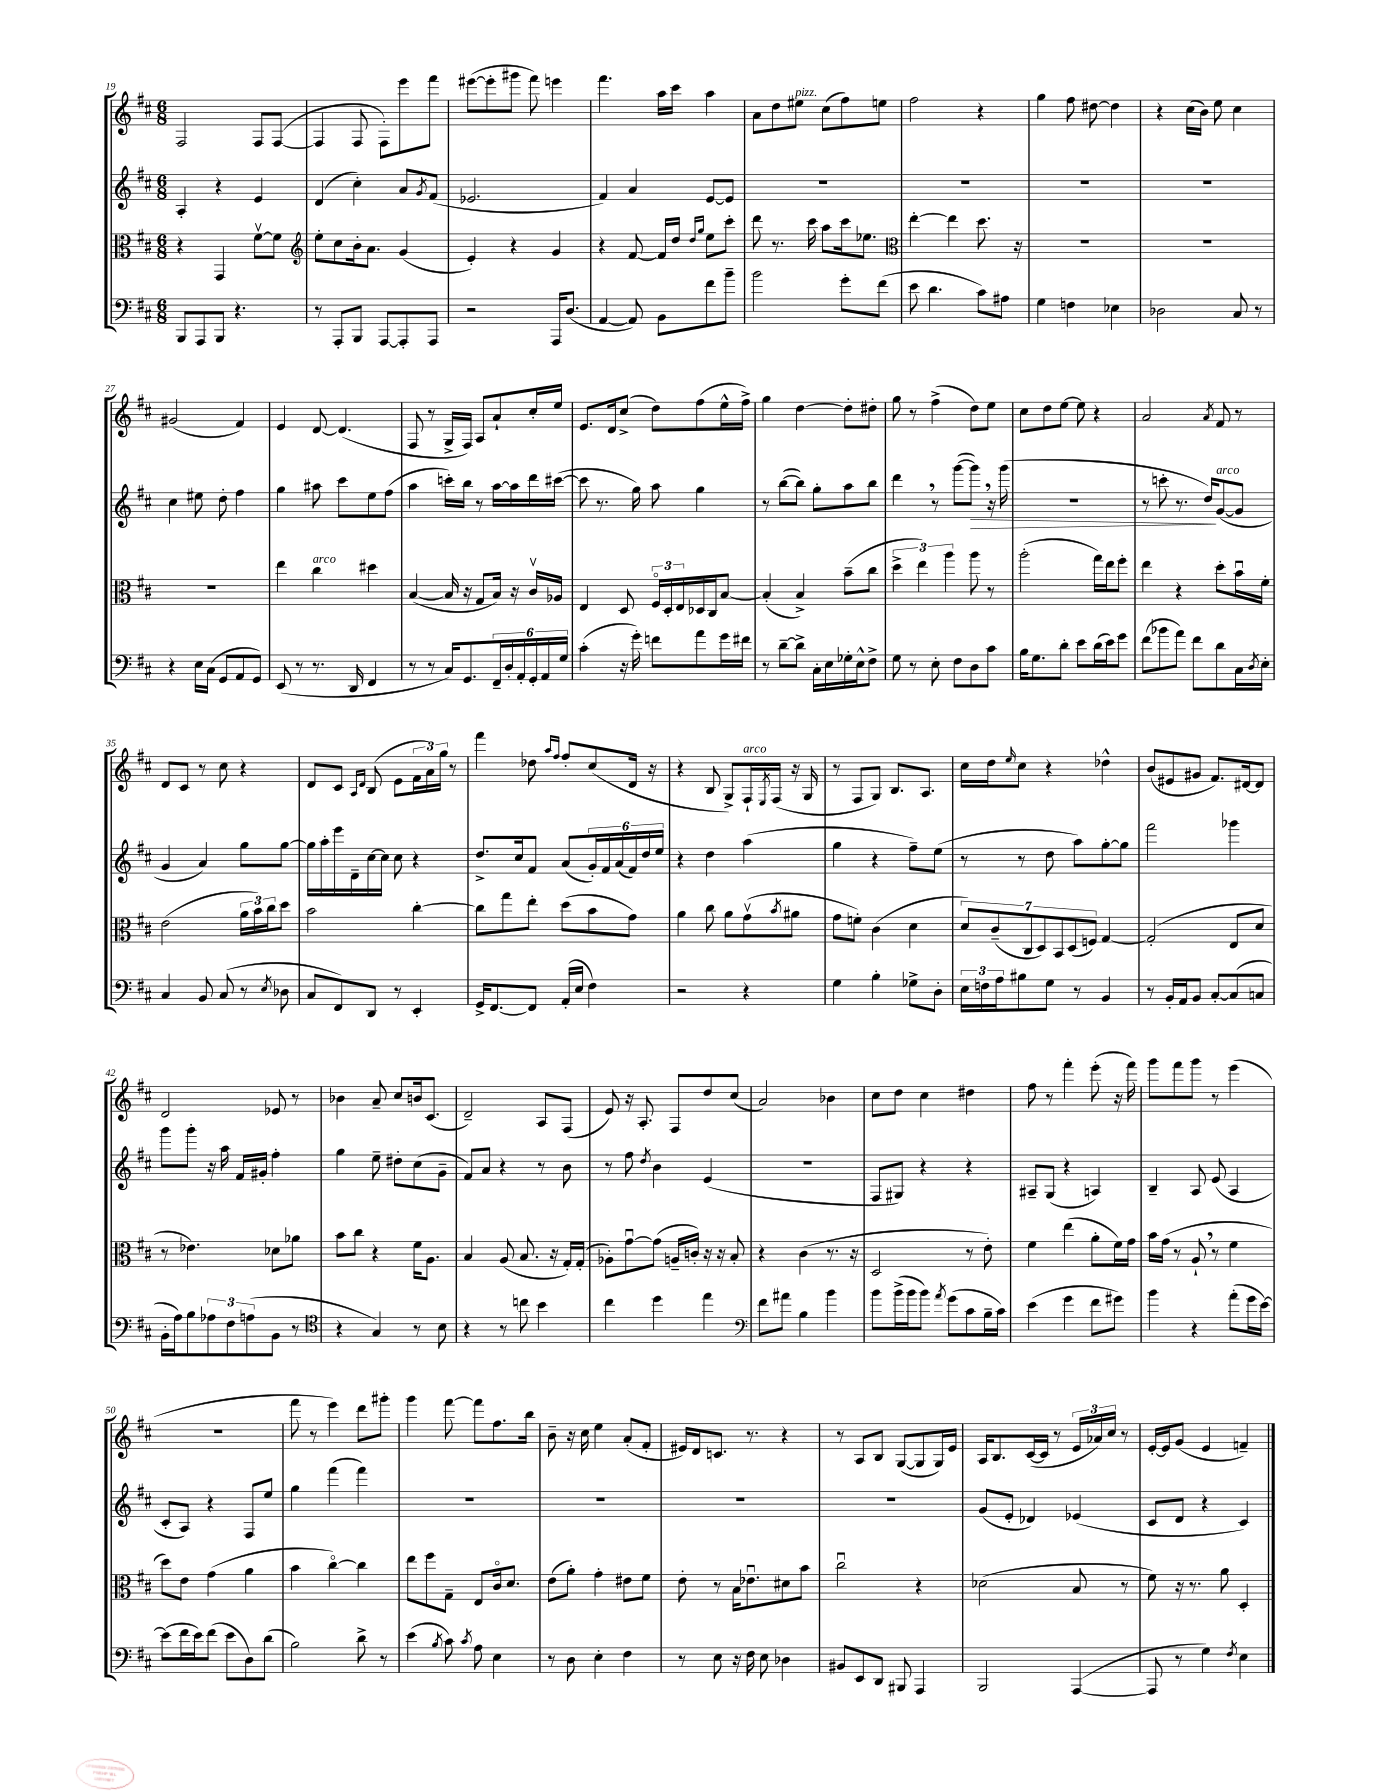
<<
\new StaffGroup <<
\new Staff = "s0" {
    \clef treble \key d \major \numericTimeSignature \time 6/8
    fis2 fis8 fis8~( |
    fis4 fis8 fis8-.) e'''8 fis'''8 |
    eis'''8~( eis'''8-. gis'''8 fis'''8) e'''4 |
    fis'''4. a''16 cis'''16 a''4 |
    a'8 d''8 eis''8^\markup { \italic "pizz." } cis''8( fis''8) e''8 |
    fis''2 r4 |
    g''4 fis''8 dis''8~ dis''4 |
    r4 cis''16( b'16) e''8 cis''4 |
    gis'2( fis'4) |
    e'4 d'8~ d'4.( |
    fis8 r8 g16-> fis16) a8 a'8-! cis''16-. e''16 |
    e'8. d'16 cis''8->( d''8) fis''8( e''16-^ fis''16->) |
    g''4 d''4~ d''8-. dis''8-. |
    g''8 r8 fis''4->( d''8) e''8 |
    cis''8 d''8 e''8~ e''8 r4 |
    a'2 \acciaccatura { a'8 } fis'8 r8 |
    d'8 cis'8 r8 cis''8 r4 |
    d'8 cis'8 \grace { a16 d'16 } b8( e'8 \tuplet 3/2 { fis'16 a'16) g''16 } r8 |
    fis'''4 des''8 \grace { a''16 fis''16 } fis''8-. cis''8( d'16 r16 |
    r4 b8 g8->) fis16-!^\markup { \italic "arco" } \acciaccatura { e8 } fis16( r16 g16 |
    r8 fis8 g8) b8. a8. |
    cis''16 d''16 \grace { e''16 } cis''8 r4 des''4-^ |
    b'8( eis'8 gis'8 fis'8.) dis'16~ dis'8 |
    d'2 ees'8 r8 |
    bes'4 a'8-- cis''8 b'16 cis'8.( |
    d'2--) a8 fis8( |
    e'8) r16 a8.-. fis8 d''8 cis''8( |
    a'2) bes'4 |
    cis''8 d''8 cis''4 dis''4 |
    fis''8 r8 fis'''4-. e'''8-.( r16 fis'''16) |
    g'''8 fis'''8 g'''8 r8 e'''4( |
    r2. |
    fis'''8 r8 e'''4) d'''8 gis'''8-. |
    g'''4 fis'''8~ fis'''8 fis''8. b''16 |
    b'8-- r16 cis''16 e''4 a'8-.( fis'8-. |
    eis'16) d'16 c'8. r8. r4 |
    r8 a8 b8 g8~( g8 g16) e'16 |
    a16 b8. cis'16~( cis'16 r8 \tuplet 3/2 { e'16 aes'16) cis''16 } r8 |
    e'16~-. e'16 g'8( e'4 f'4--) \bar "|." |
}
\new Staff = "s1" {
    \clef treble \key d \major \numericTimeSignature \time 6/8
    a4-. r4 e'4 |
    d'4( cis''4-.) a'8 \acciaccatura { g'8 } fis'8( |
    ees'2. |
    fis'4) a'4 e'8~ e'8 |
    R2. |
    R2. |
    R2. |
    R2. |
    cis''4 eis''8 d''8-. fis''4 |
    g''4 ais''8 cis'''8 e''8 fis''8( |
    a''4 c'''16-.) b''16 r8 a''16~ a''16 d'''16 cis'''16~( |
    cis'''8 r8. g''16) a''8 g''4 |
    r8 b''8~( b''8) g''8-. a''8 b''8 |
    d'''4 \breathe r8 g'''8~( g'''8\>) \breathe r16 g'''16( |
    R2. |
    r8 c'''8-. r8. d''16\!) g'8~^\markup { \italic "arco" }( g'8 |
    g'4 a'4) g''8 g''8~ |
    g''16 a''16-. e'''16 d'16-- cis''16~ cis''16 cis''8 r4 |
    d''8.-> cis''16 fis'8 a'8( \tuplet 6/4 { g'16-.) fis'16 a'16( fis'16) d''16 e''16 } |
    r4 d''4 a''4( |
    g''4 r4 fis''8--) e''8( |
    r8 r8 d''8 a''8) g''8~-. g''8 |
    fis'''2 ges'''4 |
    g'''8 g'''8-. r16 a''16 fis'16 gis'16-. fis''4-. |
    g''4 e''8-- dis''8-. cis''8( g'8-- |
    fis'8) a'8 r4 r8 b'8 |
    r8 fis''8 \acciaccatura { d''8 } b'4 e'4( |
    R2. |
    fis8 gis8) r4 r4 |
    ais8-- g8( r4 a4) |
    b4-- a8 e'8( a4 |
    cis'8-. a8) r4 fis8 e''8 |
    g''4 fis'''4( fis'''4) |
    R2. |
    R2. |
    R2. |
    R2. |
    g'8( e'8-. des'4) ees'4( |
    cis'8 d'8 r4 cis'4) \bar "|." |
}
\new Staff = "s2" {
    \clef alto \key d \major \numericTimeSignature \time 6/8
    r4 g,4 fis'8~\upbow fis'8 |
    \clef treble e''8-. cis''8 b'16-. a'8. g'4( |
    e'4-.) r4 g'4 |
    r4 fis'8~ fis'16 d''16 \grace { d''16 g''16 } e''8 cis'''8-. |
    d'''8 r8. cis'''16 a''8 cis'''16 ees''8. |
    \clef alto e''4~-. e''4 d''8. r16 |
    R2. |
    R2. |
    R2. |
    e''4 cis''4^\markup { \italic "arco" } dis''4 |
    b4~( b16 r16 g8 b16) r16 cis'16\upbow aes16 |
    e4 d8 \tuplet 3/2 { fis16\flageolet d16-. e16 } des16 cis16 b8~ |
    b4-.( b4->) b'8--( cis''8 |
    \tuplet 3/2 { d''4-> e''4) a''4 } a''8 r8 |
    a''2-.( g''16) e''16 fis''8-. |
    e''4 r4 d''8-. b'16\downbow fis'16-. |
    e'2( \tuplet 3/2 { a'16 b'16) cis''16 } d''8 |
    b'2 cis''4~-. |
    cis''8 g''8 e''8-. d''8( b'8 g'8) |
    a'4 cis''8 a'8 g'8\upbow( \acciaccatura { b'8 } ais'8 |
    g'8 f'8-.) cis'4( d'4 |
    \tuplet 7/4 { d'8) cis'8--( cis8 d8) b,8 d8( f8) } g4~ |
    g2-.( e8 d'8 |
    r8 ees'4.) des'8 aes'8 |
    b'8 cis''8 r4 fis'16 a8. |
    b4 a8( b8. r16 g16-.) g16-.( |
    aes8-.) g'8~\downbow g'8( a16-- c'16-.) r16 r16 b8-. |
    r4 cis'4( r8. r16 |
    d2 r8 e'8-.) |
    fis'4 e''4( a'8-. fis'16) g'16 |
    b'16 g'16( r8 a8-! \breathe r8 fis'4 |
    d''8) e'8 g'4( a'4 |
    b'4 cis''4~\flageolet) cis''4 |
    e''8 fis''8 g8-- e8 cis'16\flageolet d'8. |
    e'8( a'8-.) g'4-. eis'8 fis'8 |
    e'8-. r8 b16 ees'8.\downbow dis'8 b'8 |
    cis''2\downbow r4 |
    des'2( b8 r8 |
    fis'8) r16 r8. a'8 d4-. \bar "|." |
}
\new Staff = "s3" {
    \clef bass \key d \major \numericTimeSignature \time 6/8
    b,,8 a,,8 b,,8 r4. |
    r8 a,,8-. b,,8 a,,8~ a,,8-. a,,8 |
    r2 a,,16 d8.( |
    a,4~ a,8) b,8 fis'8 b'8-- |
    b'2 g'8-. fis'8( |
    e'8 d'4. cis'8) ais8 |
    g4 f4 ees4 |
    des2 cis8 r8 |
    r4 e16 cis16( g,8 a,8 g,8) |
    e,8( r8 r8. d,16 fis,4 |
    r8 r8 cis16) g,8. \tuplet 6/4 { fis,16-- d16-. a,16-. g,16-. a,16 g16 } |
    cis'4-.( r16 g'16-.) f'8 a'8 g'16 fis'16 |
    r8 d'8~-- d'8-> cis16-. e16 ges16-. e16-^ fis8-> |
    g8 r8 e8-. fis8 d8 cis'8 |
    b16 g8. d'8-. e'8 d'16( e'16) g'8 |
    fis'8( bes'8 a'8) fis'8 d'8 cis16 \acciaccatura { d8 } e16-. |
    cis4 b,8 cis8( r8 \acciaccatura { e8 } des8 |
    cis8 fis,8) d,8 r8 e,4-. |
    g,16-> fis,8.~ fis,8 a,16-.( e16 fis4) |
    r2 r4 |
    g4 b4-. ges8-> d8-. |
    \tuplet 3/2 { e16 f16 a16 } bis8 g8 r8 b,4 |
    r8 b,16-. a,16 b,8 cis8~-. cis8( c8 |
    b,16-. a16) b8 \tuplet 3/2 { aes8 fis8 a8( } b,8 r8 |
    \clef tenor r4 g4) r8 b8 |
    r4 r8 c''8 b'4 |
    cis''4 d''4 e''4 |
    \clef bass fis'8 ais'8 b4 b'4 |
    b'8 b'16->( b'16 b'8) \acciaccatura { a'8 } g'8( cis'8 b16-- cis'16) |
    e'4( g'4 fis'8 gis'8) |
    b'4 r4 a'8-.( g'16 e'16~) |
    e'8( fis'16 e'16) fis'8( e'8 d8) d'8( |
    b2) d'8-> r8 |
    e'4( \acciaccatura { b8 } cis'8) \acciaccatura { cis'8 } a8 e4 |
    r8 d8 e4-. fis4 |
    r8 e8 r16 fis16 e8 des4 |
    bis,8 e,8 d,8 bis,,8 a,,4 |
    b,,2 a,,4~( |
    a,,8 r8 g4) \acciaccatura { fis8 } e4 \bar "|." |
}
>>
>>
\layout { \context { \Score currentBarNumber = #19 } }
